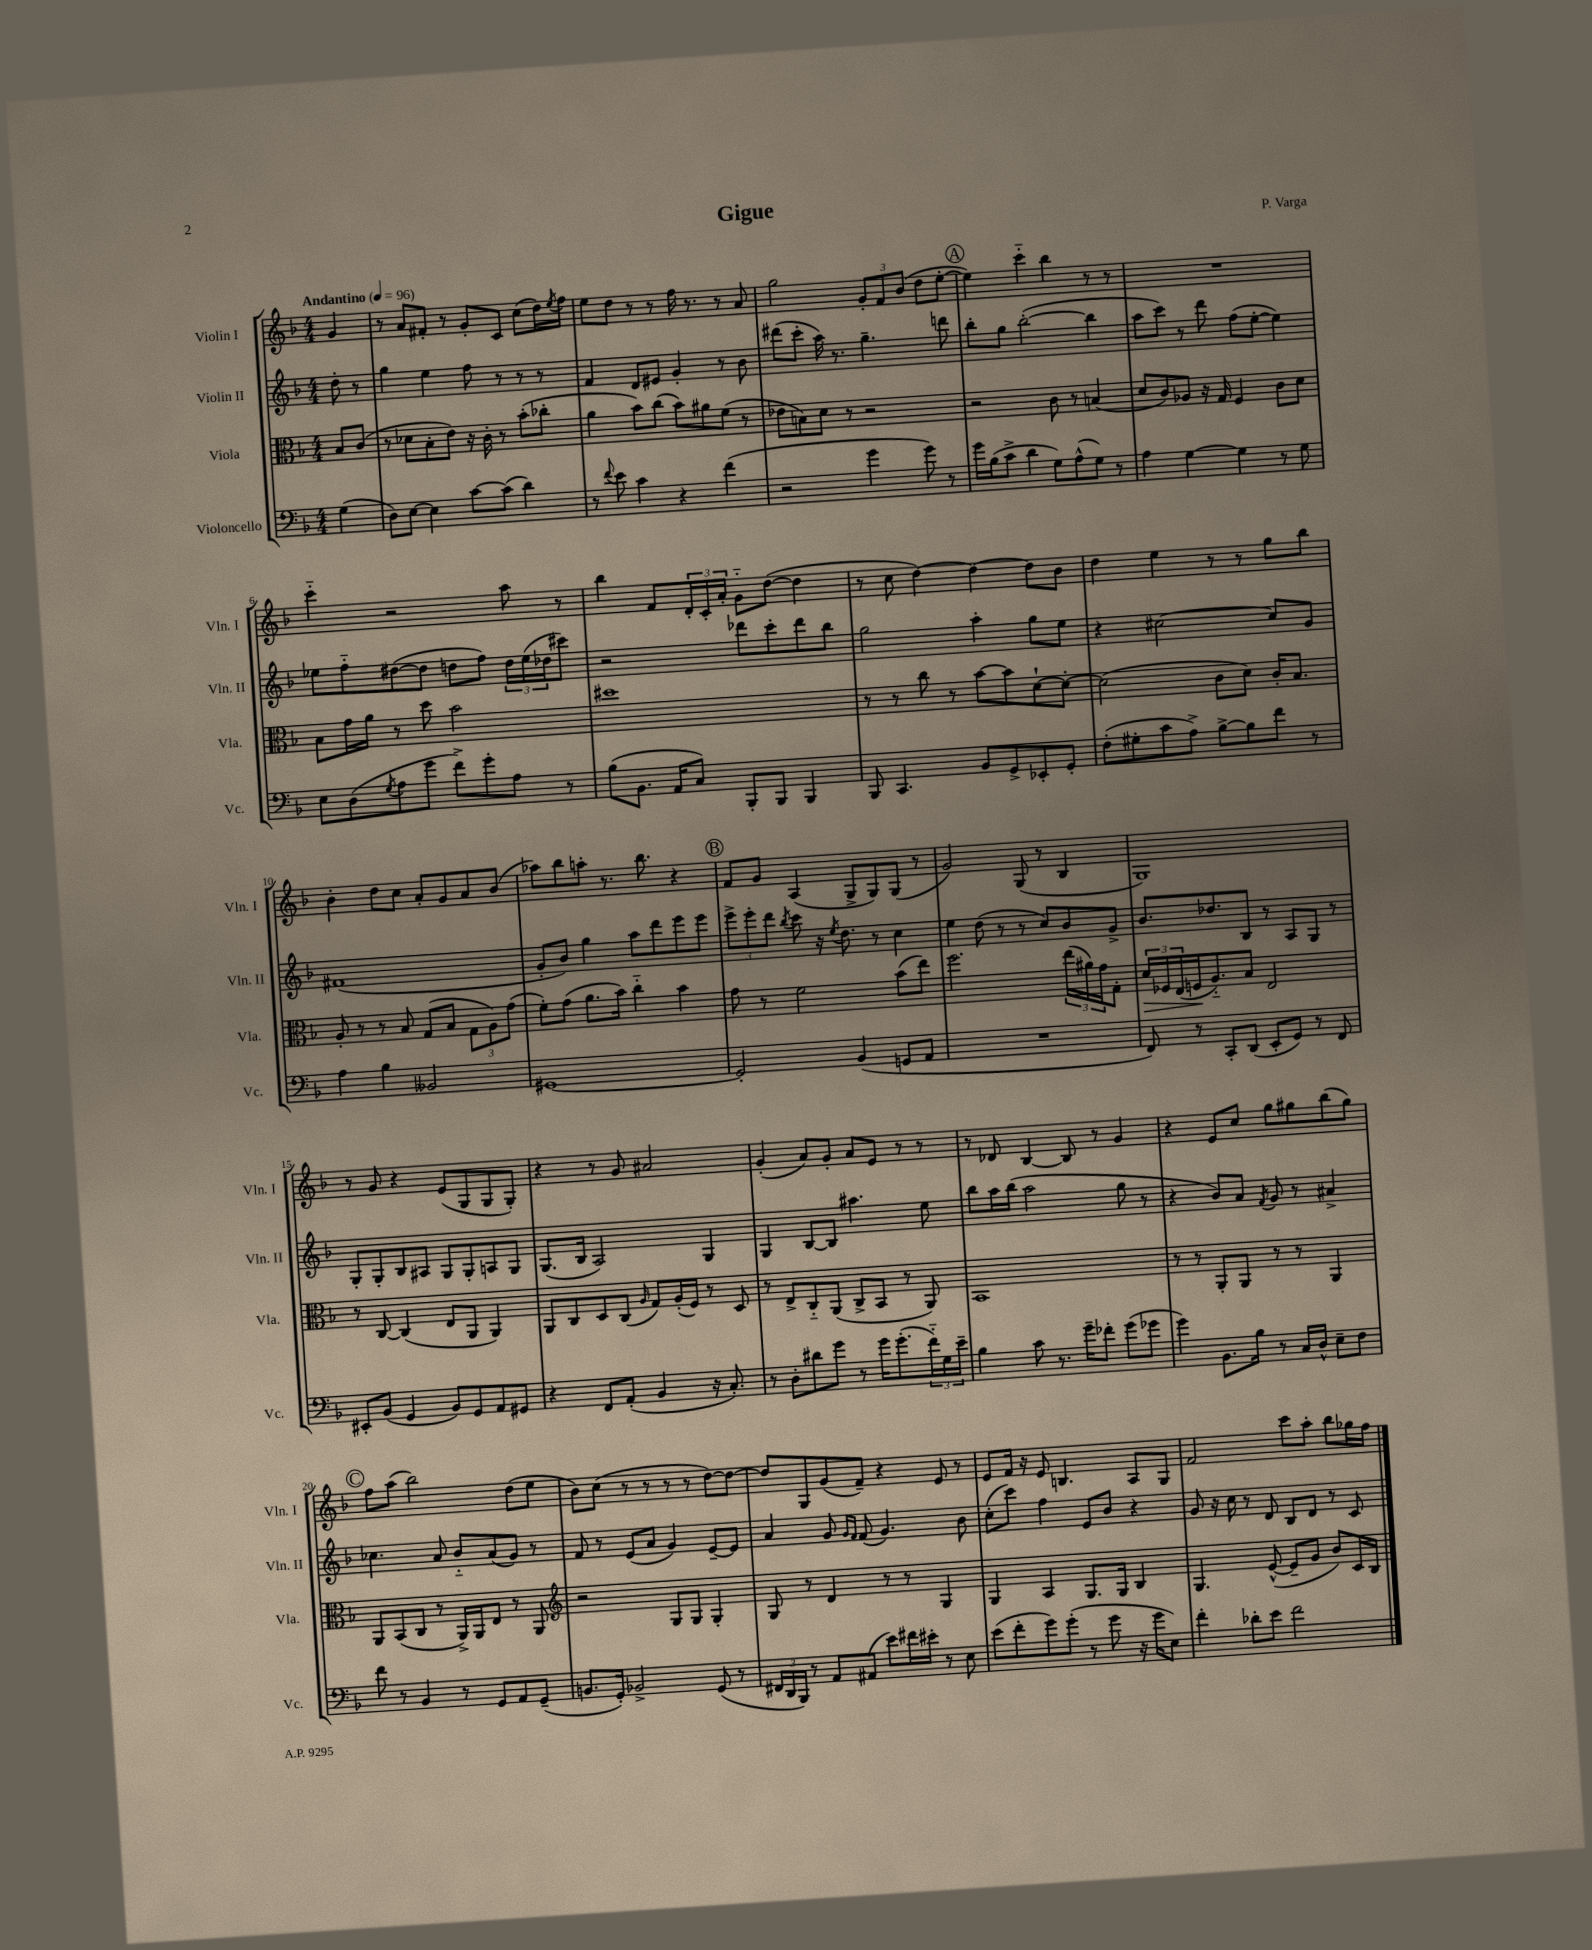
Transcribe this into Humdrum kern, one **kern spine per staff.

**kern	**kern	**kern	**kern
*staff4	*staff3	*staff2	*staff1
*clefF4	*clefC3	*clefG2	*clefG2
*k[b-]	*k[b-]	*k[b-]	*k[b-]
*M4/4	*M4/4	*M4/4	*M4/4
*MM96	*MM96	*MM96	*MM96
(4G\	8B-/L	8dd'\	4g/
.	(8c/J	8r	.
=	=	=	=
8D\L)	8r	4gg\	8r
[8E\J	8d-\L	.	8a/L
4E\]	8B-'\	4ee\	8f#'/J
.	8e\J)	.	8r
[8c\L	16r	8ff\	8g'/L
.	16c'\	.	.
(8c\]J	8r	8r	8c/J
4d\)	(8b-'\L	8r	(8cc\L
.	8cc-'\J	8r	16dd\L)
.	.	.	8qee/
.	.	.	16ff\JJ
=	=	=	=
8r	4a\	4f/	8ee\L
8qqf/	.	.	.
8e\	.	.	8dd\J
4c\	8b-\L)	8d/L	8r
.	(8cc\J	8e#/J	8r
4r	8b-\L)	4g'/	16ff\
.	.	.	8.r
.	8a#\	.	.
(4f\	(8f\J	8r	8r
.	8r	8b-\	8a/
=	=	=	=
2r	8e-\L	(8ddd#\L	2gg\
.	8B\)	8ccc'\J	.
.	8d\J	16aa\)	.
.	.	8.r	.
.	8r	.	.
4g\	2r	4.gg~\	12g'/L
.	.	.	12f/
.	.	.	(12b-/J
8g\)	.	.	8dd\L
8r	.	8ddd\	[8ee'\J
=	=	=	=
16g\LL	2r	8bb-'\L	4ee\])
(16B-\J	.	.	.
8c^\J	.	8gg\J	.
4d\	.	([2bb-'\	4ccc'~\
8G\L)	8c\	.	4bb-\
(8A^^\	8r	.	.
8G\J)	(4B/	4bb-\]	8r
8r	.	.	8r
=	=	=	=
4A\	8d/L	8aa\L	1r
.	8c/)	8ccc\J)	.
[4G\	8A-/J	8r	.
.	16r	8ddd\	.
.	16G/	.	.
4G\]	4F/	(8ff\L	.
.	.	[8ee'\J	.
8r	8c\L	4ee\])	.
8G\	8d\J	.	.
=	=	=	=
8E\L	8B-\L	8ee-\L	4ccc'~\
(8D\	16g\L	8ff'~\	.
.	16a\JJ	.	.
8qG/	.	.	.
8A\	8r	([8dd#\	2r
8g\J	8dd\	8dd#\]J	.
8f^\L)	2b-\	8dd\L	.
8g'\	.	8ff\J)	.
8A\J	.	24dd\LL	8aa\
.	.	(24ee-\	.
.	.	24dd-\J	.
8r	.	8ccc#\J)	8r
=	=	=	=
(8B-\L	1dd#	2r	4bb-\
8.BB-\J	.	.	.
.	.	.	8f/L
16AA/LK	.	.	.
8C/J)	.	.	24d'/L
.	.	.	24c'/
.	.	.	24a'/JJ
8BBB-'/L	.	8ddd-\L	8g'~\L
8BBB-/J	.	8ccc'\	([8dd\J
4BBB-/	.	8ddd-\	4dd\]
.	.	8bb-\J	.
=	=	=	=
8BBB-/	8r	2gg\	8r
4.CC/	8r	.	8cc\
.	8cc\	.	[4dd\)
.	8r	.	.
8BB-/L	[8b-\L	4aa'\	4dd\_
8GG^/	8b-\]	.	.
8EE-'/	[8d`\	8gg\L	8dd\]L
8GG'/J	8d'\_J	8ee\J	8b-\J
=	=	=	=
(8F'\L	(2d\]	4r	4dd\
8G#'\	.	.	.
8c\	.	[2cc#\	4ee\
8A^\J)	.	.	.
[8B-^\L	8c\L	.	8r
8B-\]	8d\J)	.	8r
8f\J	16c'/LK	8cc#/]L	8gg\L
.	8.B-/J	.	.
8r	.	8g/J	8bb-\J
=	=	=	=
4A\	8A'/	(1f#	4b-'\
.	8r	.	.
4B-\	8r	.	8dd\L
.	8B-/	.	8cc\J
2BB--/	(8G/L	.	8a'/L
.	8B-/J	.	8g/
.	12G\L	.	8a/
.	12A\)	.	.
.	.	.	(8b-/J
.	(12g\J	.	.
=	=	=	=
[1GG#	8f'\L)	8g'/L	8aa-\L)
.	(8g\J	8b-/J)	8bb-\
.	8.a\L	4gg\	8aa'\J
.	.	.	8.r
.	16b-\Jk)	.	.
.	4cc'~\	8aa\L	.
.	.	.	8.bb-\
.	.	8ddd\	.
.	4b-\	8eee\	4r
.	.	8eee\J	.
=	=	=	=
2GG#'/]	8g\	12eee^\L	8f/L
.	.	12eee'\	.
.	8r	.	8g/J
.	.	12ddd\J	.
.	.	8qbb-/	.
.	2f\	8ccc\	(4A/
.	.	16r	.
.	.	8qee/	.
.	.	8.dd\	.
(4BB-/	.	.	8G^/L
.	.	8r	8G/)
8GG/L	(8b-\L	4cc\	(8G/J
8AA/J	8ee\J)	.	8r
=	=	=	=
1r	2.ff\	4ee\	2g/)
.	.	(8dd\	.
.	.	8r	.
.	.	8r	(8G/
.	.	8cc/L)	8r
.	(24ee\LL	8b-/	4B-/
.	24a#\)	.	.
.	24g\J	.	.
.	8G'\J	8g^/J	.
=	=	=	=
8FF/)	24d/LL	8.b-/L	1G)
.	24F-/	.	.
.	(24E/	.	.
8r	16F/J	.	.
.	8.A'~/)	8.dd-/	.
8CC'/L	.	.	.
(8DD/J	8B-/J	8B-/J	.
8EE'/L	2E/	8r	.
8GG/J)	.	8A/L	.
8r	.	8G/J	.
8FF/	.	8r	.
=	=	=	=
8EE#'/L	8r	8G'/L	8r
(8BB-/J	[8C/	8G'/	8g/
4GG/	(4C/]	8B-/	4r
.	.	8A#/J	.
8BB-/L)	8E/L	8G/L	(8e/L
8GG/	8AA/J	8G'/	8G/
8AA/	4AA/)	8A/	8G/
8GG#/J	.	8G/J	8G'/J)
=	=	=	=
4r	8AA/L	(8.G/L	4r
.	8C/	.	.
.	.	16B-/Jk	.
8FF/L	8D/	2A/)	8r
(8AA'/J	(8C/J	.	8g/
.	16qqA/	.	.
4BB-/	8G/L)	.	2a#/
.	(16A'/L	.	.
.	16F/JJ)	.	.
16r	8r	4G/	.
8.C'/)	.	.	.
.	8D/	.	.
=	=	=	=
8r	8r	4G/	(4g'/
8D'\L	8E^/L	.	.
8d#\	8C'~/	[8B-/L	8a/L)
8g\J	(8AA/J	8B-/]J	8g'/J
8r	8C^/L	4.aa#\	8a/L
16g\LK	8BB-/J	.	8e/J
(8.g'\	.	.	.
.	8r	.	8r
24f'~\L)	8AA/)	8ee\	8r
24G\	.	.	.
24e~\JJ	.	.	.
=	=	=	=
4B-\	1BB-	8bb-\L	8r
.	.	16aa\L	8d-/
.	.	(16bb-\JJ	.
8c\	.	2aa\	[4B-/
8.r	.	.	.
.	.	.	8B-/]
16g~\LK	.	.	.
8f-'\J	.	.	8r
(8g\L	.	8gg\	4g/
8g-\J	.	8r	.
=	=	=	=
4g\)	8r	4r	4r
.	8r	.	.
8.BB-\L	8AA'/L	8b-/L)	8e/L
.	8AA/J	8a/J	8cc/J
16B-\Jk	.	.	.
.	.	8qf/	.
8r	8r	8g/	8gg\L
16C/LL	8r	8r	8gg#\
16D^^/JJ	.	.	.
8E~\L	4AA/	4a#^/	(8bb-\
8F\J	.	.	8gg#\J)
=	=	=	=
8f\	8AA/L	4.cc-\	8ff\L
8r	(8BB-/	.	(8aa\J
4BB-/	8C/J	.	2bb-\)
.	8r	8a/	.
8r	16AA^/LL)	8b-'~/L	.
.	16AA/J	.	.
8GG/L	8E/J	(8a/	.
8AA/	8r	8g/J)	(8dd\L
(8GG~/J	8AA/	8r	8ee\J
=	=	=	=
*	*clefG2	*	*
8.BB/L	2r	8f/	8b-\L)
.	.	8r	(8cc\J
16GG'/Jk)	.	.	.
2BB-^/	.	(8e/L	8r
.	.	8a/J	8r
.	8G/L	4g/)	8r
.	8G/J	.	8r
(8GG/	4G'/	[8e~/L	[8dd\L)
8r	.	8e/]J	8dd\_J
=	=	=	=
24FF#/LL	8G/	4a/	8dd/]L
24DD/	.	.	.
24BBB-/JJ)	.	.	.
8r	8r	.	8G/
8AA/L	4d/	8g/	(8g/
.	.	16qqg/LL	.
.	.	16qqf/JJ	.
(8AA#/J	.	(8f/	8f~/J)
8e\L)	8r	4.g/)	4r
16f#\L	8r	.	.
16e#'\JJ	.	.	.
8r	4G/	.	8e/
8E\	.	8b-\	8r
=	=	=	=
(8e\L	4G/	(8cc'\L	8e/L
8f'\	.	8ccc\J)	16f/Jk
.	.	.	16r
8g\)	4A/	4ff\	8e/
(8g'\J	.	.	4.B/
8r	8.G/L	8e/L	.
8g\	.	8b-/J	.
.	16G/Jk	.	.
16r	4B-/	4r	8A/L
16g\LK	.	.	.
8E\J)	.	.	8G/J
=	=	=	=
4f'\	4.G/	8g/	2f/
.	.	16r	.
.	.	16cc\	.
8d-'\L	.	8r	.
8e\J	([8e^^/	8d/	.
2f\	8e~/]L	8B-/L	8ccc\L
.	8g/J	8d/J	8aa'\J
.	8b-/L)	8r	8bb-\L
.	16c/L	8c/	16gg-\L
.	16B-/JJ	.	16ff\JJ
==	==	==	==
*-	*-	*-	*-
